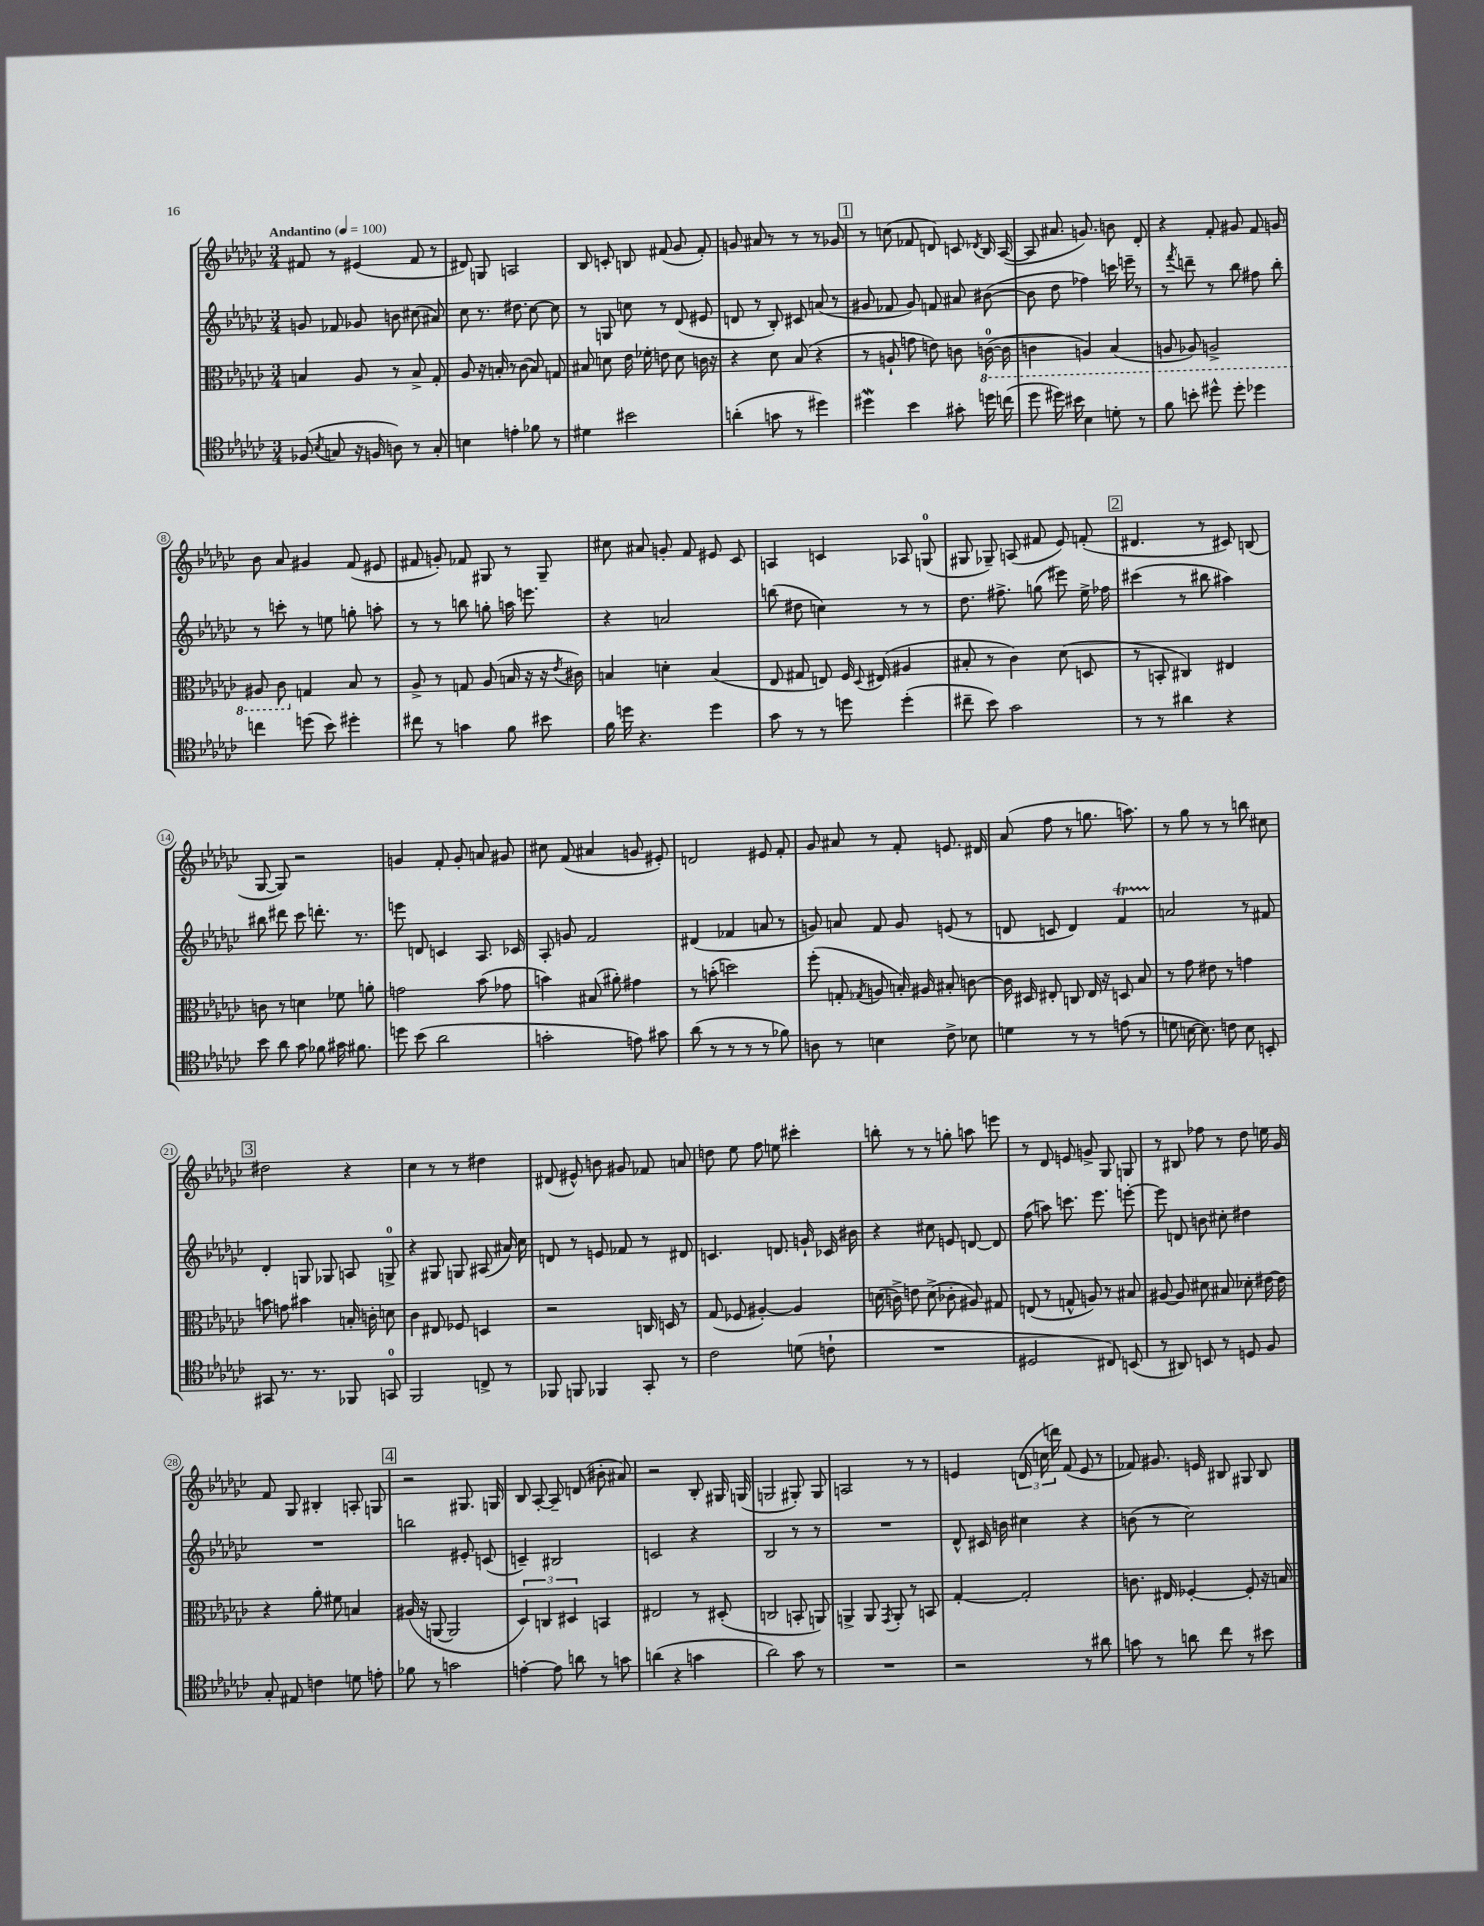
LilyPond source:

<<
\new StaffGroup <<
\new Staff = "s0" {
    \clef treble \key ges \major \numericTimeSignature \time 3/4 \tempo "Andantino" 4 = 100
    \autoBeamOff fis'8 r8 eis'4( fis'8 r8 |
    dis'8) g8 a2 |
    bes8 c'8-. b8 fis'8( ges'8 fis'8-.) |
    g'8 ais'8 r8 r8 r8 ges'8 |
    \mark \markup { \box "1" } r8 c''8( fes'8 d'8) c'8 \acciaccatura { des'8 } bes16 aes16~( |
    aes8 ais'8. g'8.) b'8 des'8-. |
    r4 f'8-. gis'8 f'8 g'8 |
    bes'8 aes'8 gis'4 f'8( eis'8 |
    fis'8 g'8-.) fes'8 gis8 r8 gis8-- |
    cis''8 ais'8 g'8-. f'8 eis'8 ces'8 |
    a4 c'4 aes8 g8-0( |
    gis8 ges8--) a8( fis'8 ees'8) f'8-.( |
    \mark \markup { \box "2" } dis'4. r8 cis'8) b8( |
    ges8~ ges8) r2 |
    g'4 f'8-. g'8-. a'8 gis'8 |
    cis''8 f'8( ais'4 g'8 eis'8-.) |
    d'2 eis'8 f'8-. |
    ges'8 ais'8 r8 f'8-. e'8. dis'16 |
    aes'8( f''8 r8 g''8. a''8.) |
    r8 ges''8 r8 r8 b''8 cis''8 |
    \mark \markup { \box "3" } dis''2 r4 |
    ces''4 r8 r8 dis''4 |
    dis'8( eis'8-^) b'8 gis'8 fes'8 a'8 |
    d''8 ees''8 f''8 e''8 cis'''4-. |
    b''8-. r8 r8 g''8-. a''8 e'''8 |
    r8 des'8 e'8 g'8-> ges8 g8 |
    r8 bis8 fes''8 r8 des''8 e''16 ges'16 |
    f'8 ges8 bis4-. a8-. g8 |
    \mark \markup { \box "4" } r2 gis8. g16 |
    bes8 aes8~-. aes8-- d'8( bis'8-. ais'8) |
    r2 bes8-. gis16 g16( |
    g2 gis8-.) gis8 |
    a2 r8 r8 |
    e'4 \tuplet 3/2 { d'16( c''16 d'''16) } f'8( e'8 r8 |
    fes'8) gis'8. e'16 bis8 gis8 bis8 \bar "|." |
}
\new Staff = "s1" {
    \clef treble \key ges \major \numericTimeSignature \time 3/4
    \autoBeamOff g'8 fes'8 ges'8 b'8 cis''8( ais'8) |
    ces''8 r8. dis''8. ces''8~ ces''8 |
    r8 g8 c''8 r8 des'8( eis'8 |
    d'8 r8 bes8-.) cis'8 a'8( r8 |
    \mark \markup { \box "1" } gis'8 fes'8 gis'8) f'8 ais'8 bis'8~( |
    bis'8 des''8 fes''4) c'''16 e'''16-- r8 |
    r8 \acciaccatura { f'''8 } d'''8-- r8 bes''8 fis''8 bes''8-. |
    r8 c'''8-. r8 e''8 g''8-. a''8-. |
    r8 r8 b''8 g''8-. a''16 e'''8. |
    r4 a'2 |
    b''8( dis''8 c''4) r8 r8 |
    des''8. fis''8.-> g''8( eis'''8) ees''16-> fes''16 |
    \mark \markup { \box "2" } cis'''4( r8 bis''8 ais''4) |
    bis''8 dis'''8 ces'''8 d'''8.-. r8. |
    e'''8 d'8 c'4 aes8. ces'16 |
    aes8-. g'8 f'2 |
    dis'4( fes'4 a'8 r8 |
    g'8) a'8 f'8 g'8 e'8( r8 |
    d'8 c'8 d'4) f'4\startTrillSpan |
    a'2\stopTrillSpan r8 fis'8 |
    \mark \markup { \box "3" } des'4-. g8 ges8 a8 g8-0-> |
    r4 gis8 g8 ais8( ais'16) ces''16 |
    d'8 r8 e'8 fes'8 r8 dis'8 |
    c'4. d'8. g'16-! ces'16 bis'16 |
    r4 cis''8 e'8 d'8~ d'8 |
    f''8( a''8) c'''8. ees'''8. e'''8~-. |
    e'''8 d'8 b'8 cis''8-. dis''4 |
    R2. |
    \mark \markup { \box "4" } b''2 eis'8-. c'8( |
    c'4--) bis2 |
    c'2 r4 |
    bes2 r8 r8 |
    R2. |
    des'8-^ cis'16 b'16 cis''4 r4 |
    b'8( r8 ces''2) \bar "|." |
}
\new Staff = "s2" {
    \clef alto \key ges \major \numericTimeSignature \time 3/4
    \autoBeamOff b4 aes8 r8 b8-> ges8-. |
    aes8 r16 b16-. r8 ces'8( b8) g8 |
    bis8 d'8 ees'16 fes'16-. e'8 d'8 c'16 r16 |
    r4 des'8 bes8( r4 |
    \mark \markup { \box "1" } r8 a8-! g'8 e'8) c'8 \ottava #-1 c16-0~( c16 |
    c4 a,4) bes,4( |
    a,8 aes,8) a,2-> |
    ais,8 ces8 \ottava #0 g4 bes8 r8 |
    aes8-> r8 g8 aes8( b16 r16 r16 \acciaccatura { ees'8 } cis'16) |
    b4 d'4-. b4( |
    ees8 gis8 e8) f16 \appoggiatura { des8 } eis16( ais4 |
    bis8-. r8 ces'4) des'8( d8 |
    \mark \markup { \box "2" } r8 b,8-. cis4) eis4 |
    c'8 r8 d'4 fes'8 a'8-. |
    g'2 bes'8( ges'8 |
    b'4) bis8( ais'8-.) gis'4 |
    r8 b'8-.( d''2) |
    f''8-.( g8-. \acciaccatura { ges8 } a8 b16-.) ais16 bis8-. c'8~ |
    c'16 dis16 eis8-. c8 eis16 r16 d8 bes8 |
    r8 ges'8 eis'8 r8 g'4 |
    \mark \markup { \box "3" } b'8 g'8 bis'4 b16-. c'16-. d'8 |
    ces'4 eis8 fes8 d4 |
    r2 c16 d16 r8 |
    ges8( fes8 ais4~-.) ais4 |
    d'16( c'16->) e'8 d'8->( ces'8-. ais8) gis8 |
    e8( r8 g8-^ a8) r8 bis8 |
    ais8~ ais8 dis'8 bis8 des'8-. eis'16~ eis'16 |
    r4 aes'8-. fis'8 b4 |
    \mark \markup { \box "4" } ais16( r16 a,8~ a,2 |
    \tuplet 3/2 { des4) c4 dis4 } b,4 |
    eis2 r8 dis8-.( |
    c2 b,8-. a,8) |
    a,4-> a,8 \acciaccatura { ges,8 } a,8-. r8 b,8 |
    ges4~-. ges2-. |
    c'8. eis16 fes4~-. fes8-. r16 b16 \bar "|." |
}
\new Staff = "s3" {
    \clef tenor \key ges \major \numericTimeSignature \time 3/4
    \autoBeamOff fes8( \acciaccatura { bes8 } g8 r16 f16 a8) r8 g8-. |
    b4 e'4-. fes'8 r8 |
    dis'4 bis'2 |
    a'4-.( g'8 r8 dis''4) |
    \mark \markup { \box "1" } dis''4\mordent bes'4 gis'8-. d''16 c''16( |
    des''8 dis''16) bis'16 bes4 d'8-. r8 |
    f'8 b'8-. dis''8-^ dis''8-. des''4 |
    c''4 d''8( bes'8) dis''4-. |
    cis''8 r8 g'4 f'8 bis'8 |
    f'16 d''16 r4. d''4 |
    ges'8 r8 r8 d''8 d''4-.( |
    cis''8-- bes'8) ges'2 |
    \mark \markup { \box "2" } r8 r8 ais'4 r4 |
    bes'8 aes'8 ges'8 fes'8 gis'16 fis'8. |
    d''8 bes'8( aes'2 |
    g'2-. e'8) gis'8 |
    aes'8( r8 r8 r8 r8 fes'8) |
    a8 r8 b4 ces'8-> bes8 |
    d'4 r8 r8 e'8( r8 |
    d'8 b16~ b8.) c'8 b8 b,8-. |
    \mark \markup { \box "3" } gis,8 r8. r8. fes,8 g,8-0 |
    f,2 c8-> r8 |
    fes,8 f,8 fes,4 ges,8-. r8 |
    ces'2 d'8( c'8-! |
    R2. |
    dis2 cis8) b,8( |
    r8 ais,8) b,8 r8 d8 f8 |
    ges8-. eis8 c'4 d'8 e'8-. |
    \mark \markup { \box "4" } fes'8 r8 g'2 |
    e'4~-. e'8 a'8 r8 g'8 |
    a'4( r4 g'4 |
    aes'2) ges'8 r8 |
    R2. |
    r2 r8 ais'8 |
    g'8 r8 a'8 ces''8 r8 bis'8 \bar "|." |
}
>>
>>
\layout { \context { \Score \override BarNumber.stencil = #(make-stencil-circler 0.1 0.3 ly:text-interface::print) } }
